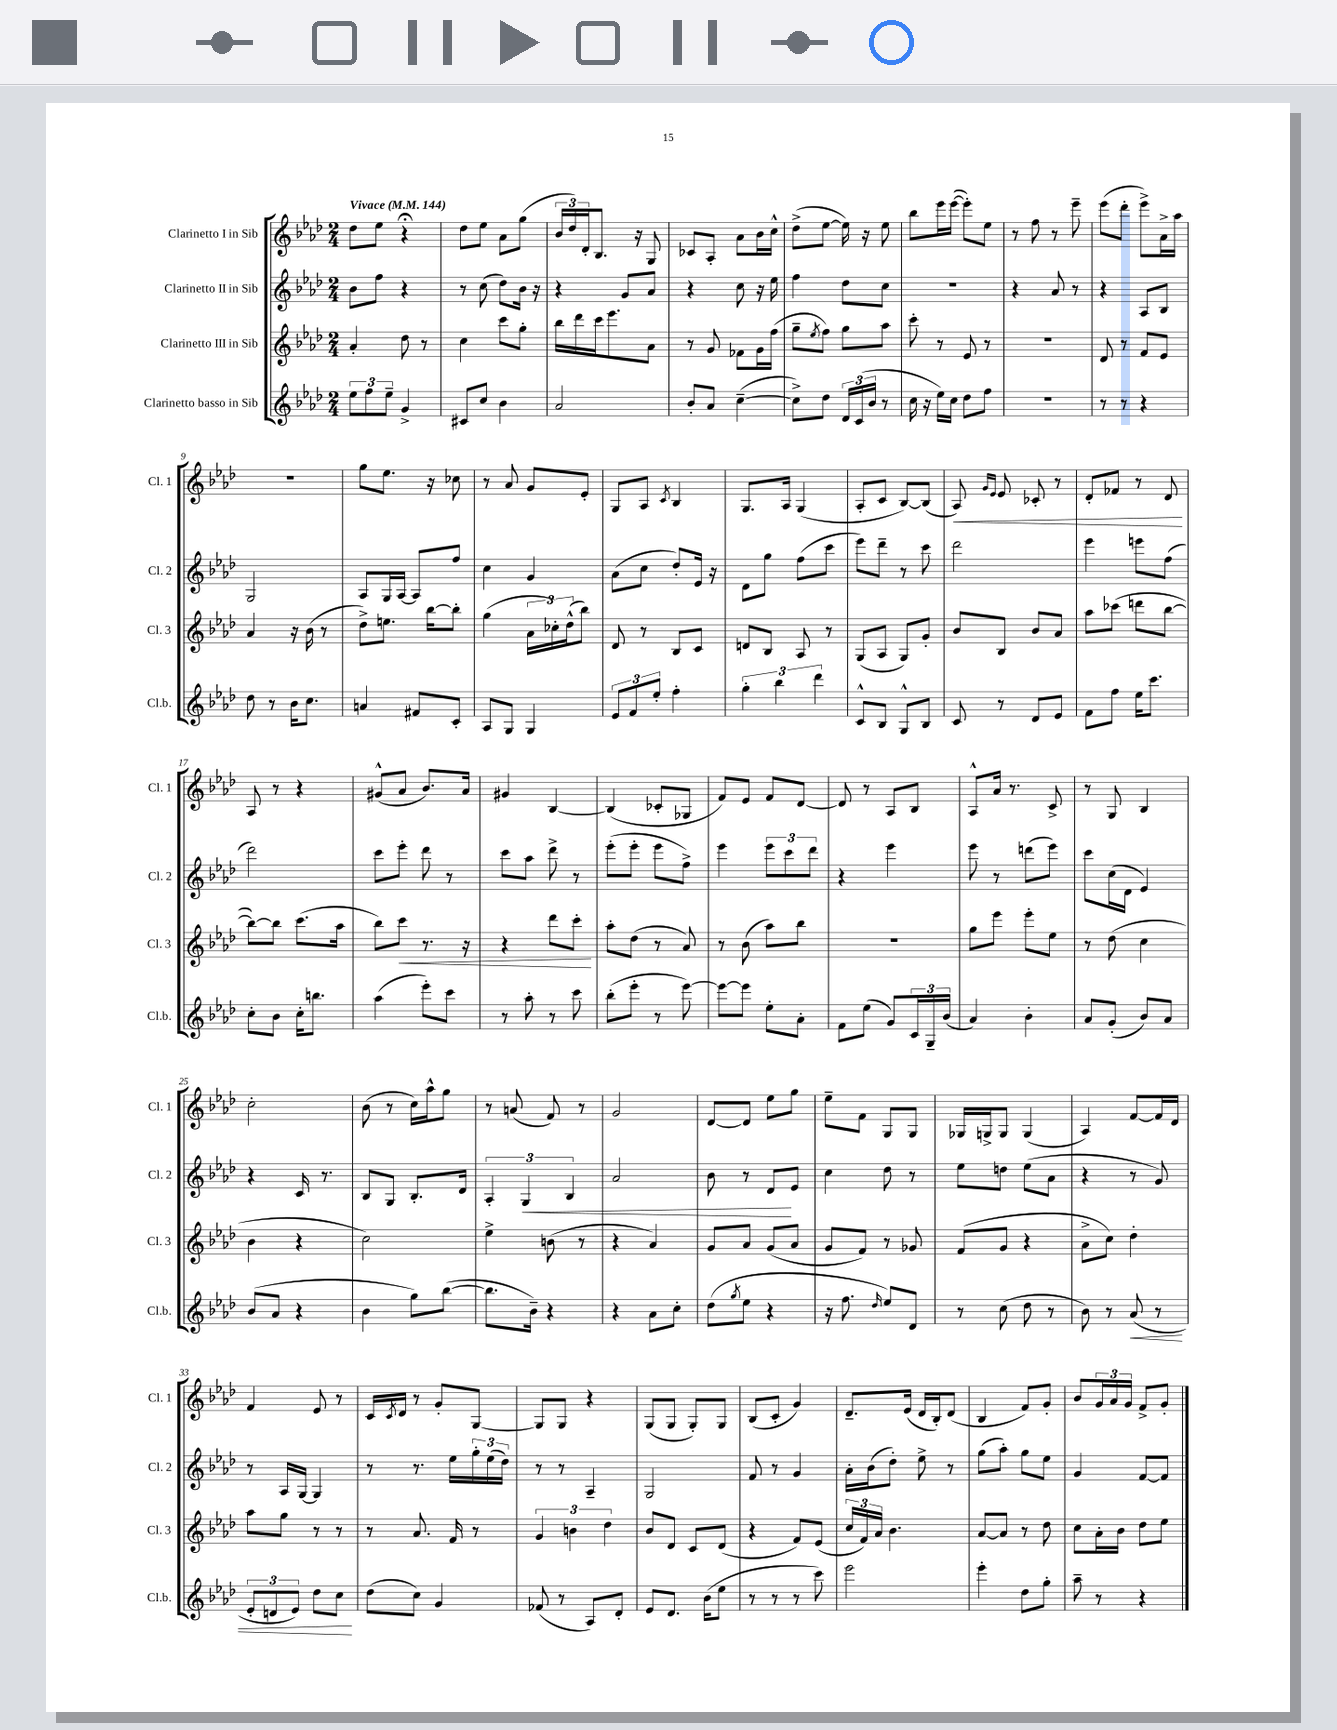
<<
\new StaffGroup <<
\new Staff = "s0" \with { instrumentName = "Clarinetto I in Sib" shortInstrumentName = "Cl. 1" } {
    \clef treble \key aes \major \numericTimeSignature \time 2/4 \tempo "Vivace" 4 = 144
    des''8 ees''8 r4\fermata |
    des''8 ees''8 aes'8 g''8( |
    \tuplet 3/2 { bes'16 des''16) des'16-. } bes8. r16 g8 |
    ces'8 aes8-. aes'8 bes'16 c''16-^ |
    des''8->( ees''8~ ees''16) r16 ees''8 |
    bes''8 ees'''16 ees'''16~( ees'''8-.) ees''8 |
    r8 f''8 r8 ees'''8-- |
    ees'''8( des'''8-. ees'''8->) aes'16-> aes''16 |
    r2 |
    g''8 ees''8. r16 ces''8 |
    r8 aes'8 g'8 ees'8-. |
    g8 aes8 \acciaccatura { c'8 } bes4 |
    g8. aes16 g4( |
    aes8-. c'8 bes8~) bes8( |
    aes8\<) \grace { g'16 ees'16 } ees'8 ces'8-. r8 |
    des'8-. fes'8 r8 des'8\! |
    aes8 r8 r4 |
    gis'8-^( aes'8 bes'8.) aes'16 |
    gis'4 bes4~ |
    bes4( ces'8-. ges8 |
    f'8) ees'8 f'8 des'8~ |
    des'8 r8 aes8 bes8 |
    aes8-^ aes'16 r8. c'8-> |
    r8 g8 bes4 |
    c''2-. |
    bes'8( r8 c''16) aes''16-^ g''8 |
    r8 a'8( f'8) r8 |
    g'2 |
    des'8~ des'8 ees''8 g''8 |
    ees''8-- f'8 g8 g8 |
    ges16 g16-> g8 g4( |
    aes4) f'8~ f'16 des'16 |
    f'4 ees'8 r8 |
    c'16 \acciaccatura { c'8 } des'16 r8 g'8-. g8~ |
    g8 g8 r4 |
    g8( g8 g8-.) g8 |
    bes8( c'8-. g'4) |
    des'8.-- ees'16( des'16 bes16-.) des'8( |
    bes4 f'8) g'8-. |
    bes'8 \tuplet 3/2 { g'16 aes'16 g'16 } f'8-> g'8-. \bar "|." |
}
\new Staff = "s1" \with { instrumentName = "Clarinetto II in Sib" shortInstrumentName = "Cl. 2" } {
    \clef treble \key aes \major \numericTimeSignature \time 2/4
    bes'8 f''8 r4 |
    r8 c''8( des''8) bes'16 r16 |
    r4 g'8 aes'8 |
    r4 c''8 r16 ees''16 |
    f''4 des''8 c''8 |
    r2 |
    r4 aes'8 r8 |
    r4 aes8 bes8 |
    g2 |
    aes8 g16 aes16~ aes8 f''8 |
    c''4 g'4 |
    aes'8( c''8 des''8-.) ees'16 r16 |
    des'8 g''8 f''8( c'''8 |
    ees'''8) des'''8-- r8 c'''8 |
    des'''2 |
    ees'''4 e'''8 f''8( |
    des'''2) |
    c'''8 ees'''8-. des'''8 r8 |
    c'''8 aes''8 des'''8-> r8 |
    ees'''8-.( ees'''8-. ees'''8 f''8->) |
    ees'''4 \tuplet 3/2 { ees'''8 c'''8 des'''8 } |
    r4 ees'''4 |
    ees'''8 r8 d'''8( ees'''8) |
    c'''8 c''16( des'16 ees'4) |
    r4 c'16 r8. |
    bes8 g8 bes8.-. des'16 |
    \tuplet 3/2 { aes4-. g4\< bes4 } |
    aes'2 |
    bes'8 r8 des'8\! ees'8 |
    c''4 des''8 r8 |
    ees''8 d''8 ees''8( aes'8 |
    r4 r8 g'8) |
    r8 aes16 g16~ g4 |
    r8 r8. ees''16 \tuplet 3/2 { g''16-. ees''16( des''16) } |
    r8 r8 aes4-- |
    g2 |
    f'8 r8 g'4 |
    aes'16-. bes'16( des''8-.) ees''8-> r8 |
    g''8( aes''8-.) g''8 ees''8 |
    g'4 f'8~ f'8 \bar "|." |
}
\new Staff = "s2" \with { instrumentName = "Clarinetto III in Sib" shortInstrumentName = "Cl. 3" } {
    \clef treble \key aes \major \numericTimeSignature \time 2/4
    aes'4-. des''8 r8 |
    c''4 c'''8 g''8-. |
    bes''16 des'''16 c'''16 ees'''8. aes'8 |
    r8 g'8 fes'8 g'16 f''16( |
    g''8-- \acciaccatura { ees''8 } f''8) g''8 aes''8 |
    c'''8-. r8 ees'8 r8 |
    R2 |
    des'8 r8 f'8 ees'8 |
    aes'4 r16 bes'16( r8 |
    des''8->) e''8. bes''16~ bes''8-. |
    g''4( \tuplet 3/2 { aes'16 ces''16-.) des''16-^( } bes''8) |
    des'8 r8 bes8 c'8 |
    d'8 bes8 aes8 r8 |
    g8( aes8 g8) g'8-. |
    bes'8 bes8 bes'8 aes'8 |
    aes''8 ces'''8( d'''8 bes''8~ |
    bes''8~) bes''8 c'''8.( aes''16 |
    bes''8) c'''8\< r8. r16 |
    r4 des'''8 c'''8-.\! |
    aes''8-. des''8( r8 aes'8) |
    r8 bes'8( aes''8) bes''8 |
    r2 |
    g''8 ees'''8 ees'''8-. ees''8 |
    r8 des''8( c''4 |
    bes'4 r4 |
    c''2) |
    ees''4-> b'8( r8 |
    r4 aes'4) |
    g'8 aes'8 g'8( aes'8 |
    g'8 f'8) r8 ges'8 |
    f'8( g'8 r4 |
    aes'8-> c''8) des''4-. |
    aes''8 g''8 r8 r8 |
    r8 aes'8. f'16 r8 |
    \tuplet 3/2 { g'4 b'4 des''4 } |
    bes'8 des'8 c'8 des'8( |
    r4 f'8) ees'8( |
    \tuplet 3/2 { c''16 f'16) aes'16 } bes'4. |
    aes'8~ aes'8 r8 des''8 |
    c''8 aes'16-. bes'16 des''8 ees''8 \bar "|." |
}
\new Staff = "s3" \with { instrumentName = "Clarinetto basso in Sib" shortInstrumentName = "Cl.b." } {
    \clef treble \key aes \major \numericTimeSignature \time 2/4
    \tuplet 3/2 { ees''8 f''8 ees''8-- } g'4-> |
    cis'8 c''8 bes'4 |
    aes'2 |
    bes'8-. aes'8 c''4~--( |
    c''8->) des''8 \tuplet 3/2 { des'16 c'16( bes'16 } r8 |
    c''16 r16 ees''16) c''16 des''8 f''8 |
    r2 |
    r8 r8 r4 |
    des''8 r8 bes'16 c''8. |
    a'4 fis'8 c'8-. |
    aes8 g8 g4 |
    \tuplet 3/2 { ees'8 f'8 ees''8-. } f''4-. |
    \tuplet 3/2 { g''4-. bes''4 des'''4 } |
    c'8-^ bes8 g8-^ bes8 |
    c'8 r8 des'8 ees'8 |
    f'8 f''8 ees''16 c'''8. |
    c''8-. bes'8 c''16-. b''8. |
    aes''4( ees'''8-.) c'''8 |
    r8 aes''8-. r8 c'''8 |
    bes''8-.( ees'''8-. r8 ees'''8~) |
    ees'''8~ ees'''8 ees''8-. aes'8-. |
    f'8 ees''8( g'8) \tuplet 3/2 { c'16 g16-- bes'16( } |
    aes'4) bes'4-. |
    aes'8 g'8-.( bes'8) aes'8 |
    bes'8( aes'8 r4 |
    bes'4 g''8) bes''8~( |
    bes''8. bes'16--) r4 |
    r4 aes'8 c''8-. |
    des''8( \acciaccatura { g''8 } ees''8 r4 |
    r16 f''8. \grace { des''16 } ees''8) des'8 |
    r8 c''8( des''8 r8 |
    bes'8) r8 aes'8\<( r8 |
    \tuplet 3/2 { ees'8-. d'8 ees'8) } des''8 c''8\! |
    des''8( c''8) g'4 |
    fes'8( r8 aes8) des'8-. |
    ees'8 des'8. bes'16( ees''8 |
    r8 r8 r8 c'''8) |
    ees'''2 |
    ees'''4-. des''8 g''8-. |
    aes''8-- r8 r4 \bar "|." |
}
>>
>>
